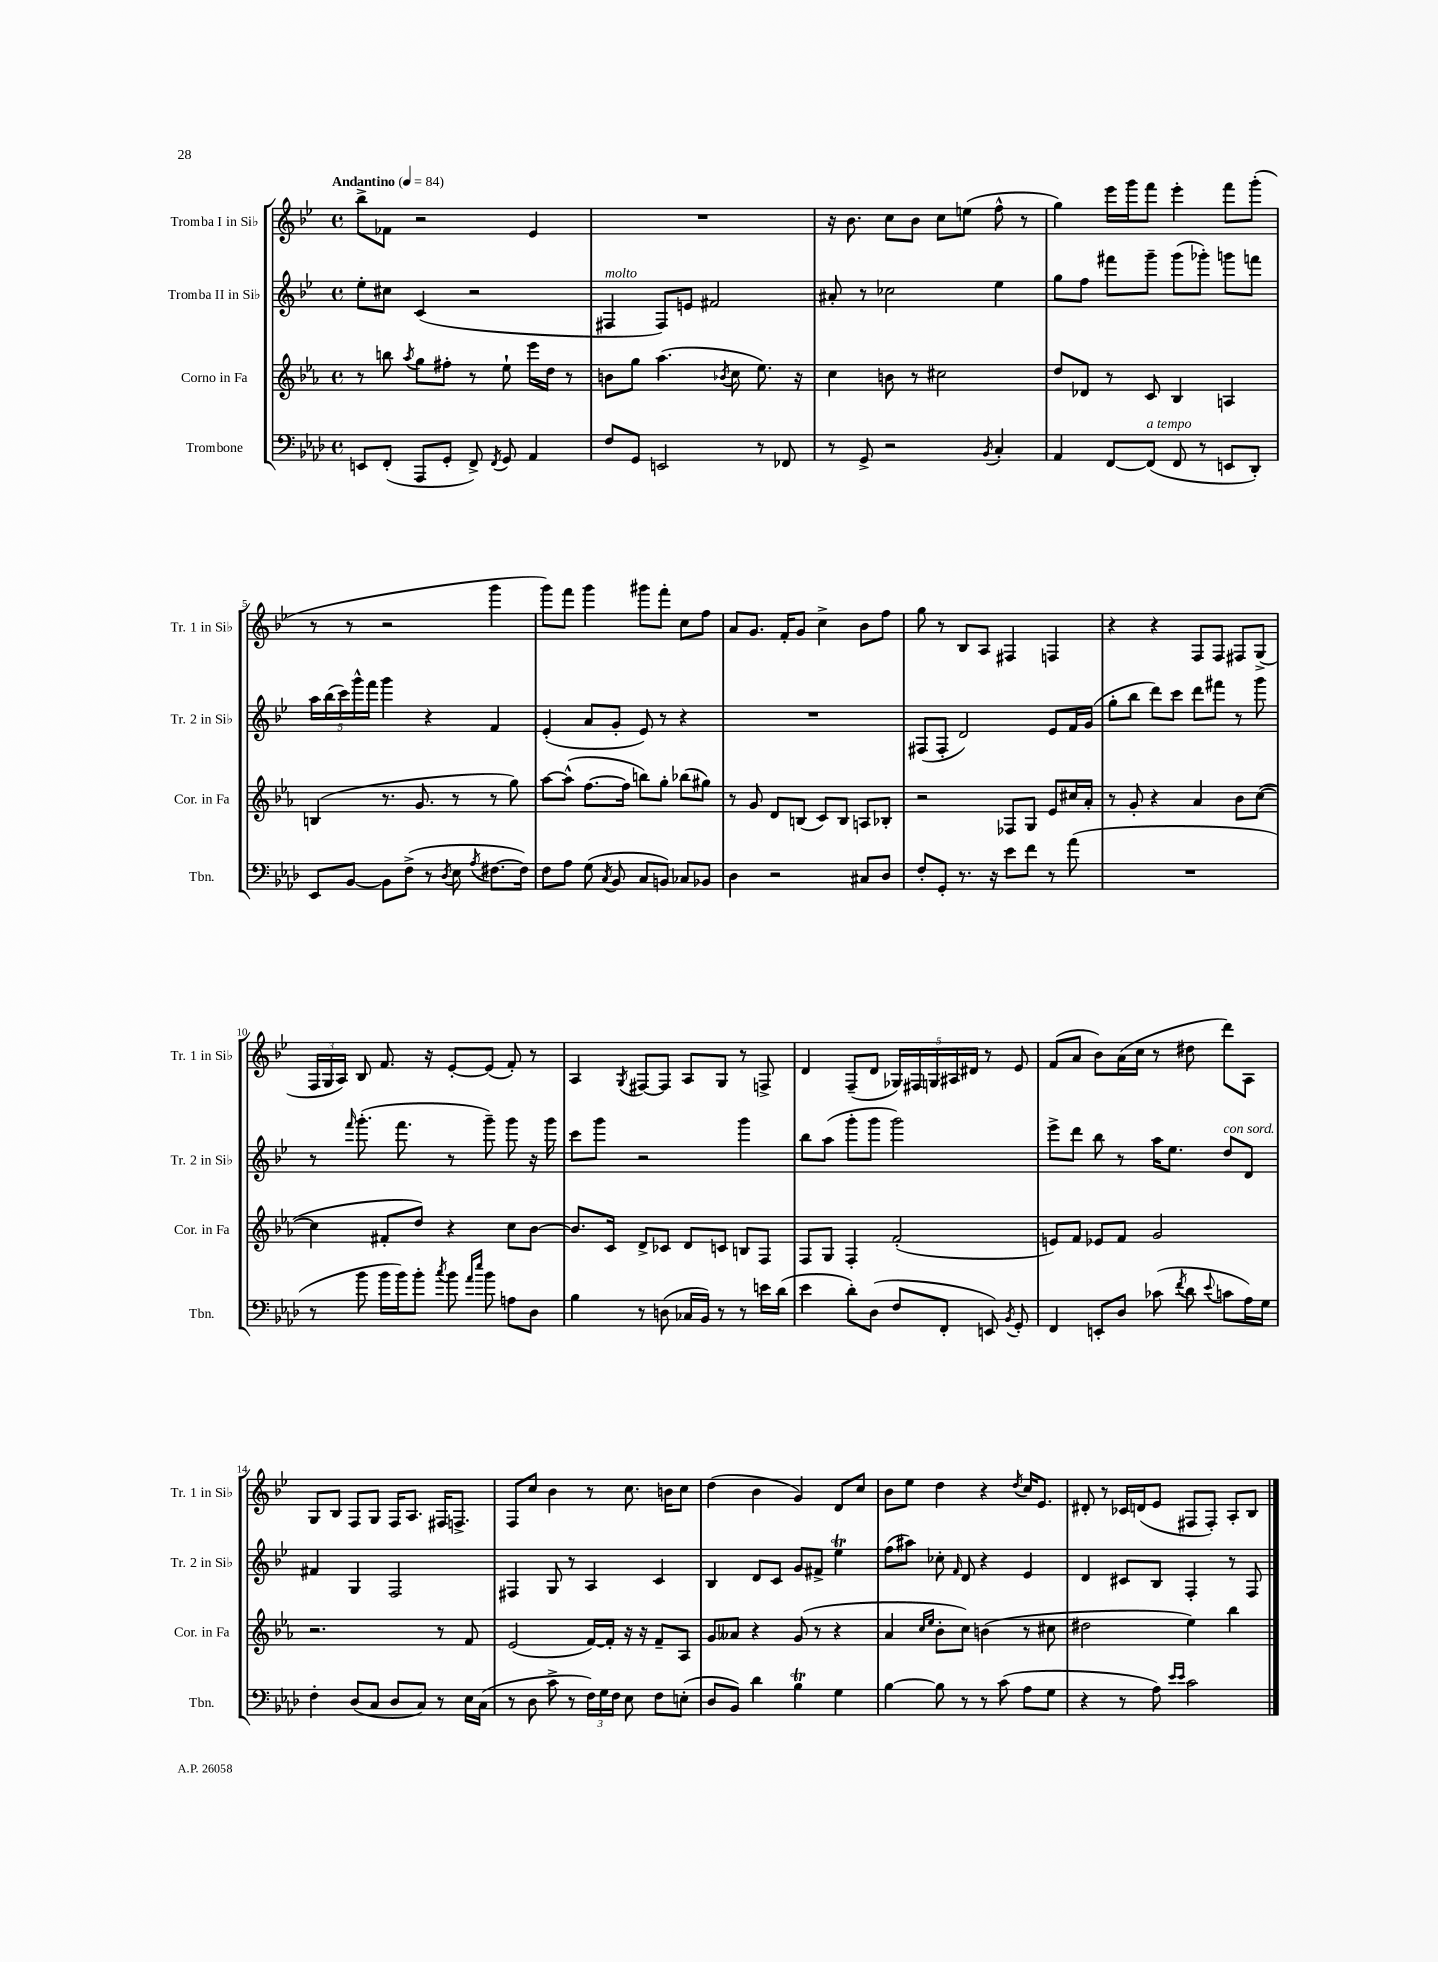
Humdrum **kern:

**kern	**kern	**kern	**kern
*staff4	*staff3	*staff2	*staff1
*clefF4	*clefG2	*clefG2	*clefG2
*k[b-e-a-d-]	*k[b-e-a-]	*k[b-e-]	*k[b-e-]
*M4/4	*M4/4	*M4/4	*M4/4
*met(c)	*met(c)	*met(c)	*met(c)
*MM84	*MM84	*MM84	*MM84
8EE/L	8r	8ee-'\L	8bb-^\L
(8FF'/J	8bb\	8cc#\J	8f-\J
.	8qaa-/	.	.
8AAA-/L	8gg\L	(4c/	2r
8GG'/J	8ff#'\J	.	.
8FF^/)	8r	2r	.
8qFF/	.	.	.
8GG/	8ee-`\	.	.
4AA-/	16eee-\LL	.	4e-/
.	16dd\JJ	.	.
.	8r	.	.
=	=	=	=
8F/L	8b\L	4F#/	1r
8GG/J	8gg\J	.	.
2EE/	(4.aa-\	8F#/L)	.
.	.	8e/J	.
.	.	2f#/	.
.	8qb-/	.	.
.	8cc\	.	.
8r	8.ee-\)	.	.
8FF-/	.	.	.
.	16r	.	.
=	=	=	=
8r	4cc\	8a#'/	16r
.	.	.	8.b-\
8GG^/	.	8r	.
2r	8b\	2cc-\	8cc\L
.	8r	.	8b-\J
.	2cc#\	.	8cc\L
.	.	.	(8ee\J
8qBB-/	.	.	.
4C'/	.	4ee-\	8ff^^\
.	.	.	8r
=	=	=	=
4AA-/	8dd/L	8gg\L	4gg\)
.	8d-/J	8ff\J	.
[8FF/L	8r	8fff#\L	16eee-\LL
.	.	.	16ggg\J
(8FF/]J	8c/	8ggg~\J	8fff\J
8FF/	4B-/	(8ggg\L	4eee-'\
8r	.	8ggg-'\J)	.
8EE/L	4A/	8ggg\L	8fff\L
8DD-'/J)	.	8fff\J	(8ggg'\J
=	=	=	=
8EE-/L	(4B/	20aa\LL	8r
.	.	(20bb-\	.
.	.	20ccc\)	.
[8BB-/J	.	.	8r
.	.	20ggg^^\	.
.	.	20fff\JJ	.
8BB-\]L	8.r	4ggg\	2r
(8F^\J	.	.	.
.	8.g/	.	.
8r	.	4r	.
8qD-/	.	.	.
8E-\	8r	.	.
8qA-/	.	.	.
[8.F#\L	8r	4f/	4ggg\
.	8gg\)	.	.
16F#\]Jk)	.	.	.
=	=	=	=
8F\L	[8aa-\L	(4e-'/	8ggg\L)
8A-\J	(8aa-^^\]J	.	8fff\J
(8G\	[8.ff\L	8a/L	4ggg\
8qC/	.	.	.
8BB-/	.	8g'/J	.
.	16ff\]Jk	.	.
8C/L	8bb\L)	8e-/)	8ggg#\L
8BB/J)	8gg'\J	8r	8fff'\J
8C-/L	(8bb-\L	4r	8cc\L
8BB-/J	8gg#\J)	.	8ff\J
=	=	=	=
4D-\	8r	1r	8a/L
.	8g/	.	8.g/J
2r	8d/L	.	.
.	.	.	16f'/LK
.	(8B/J	.	8g/J
.	8c/L)	.	4cc^\
.	8B/J	.	.
8C#/L	8A/L	.	8b-\L
8D-/J	8B-'/J	.	8ff\J
=	=	=	=
8F'/L	2r	(8F#/L	8gg\
8GG'/J	.	8F#'/J	8r
8.r	.	2d/)	8B-/L
.	.	.	8A/J
16r	.	.	.
8e-\L	8F-/L	.	4F#/
8f\J	8G/J	.	.
8r	8e-/L	8e-/L	4F/
(8a-\	16cc#/L	16f/L	.
.	16a-'/JJ	(16g/JJ	.
=	=	=	=
1r	8r	8gg'\L	4r
.	8g'/	8bb-\J	.
.	4r	8ddd\L)	4r
.	.	8ccc\J	.
.	4a-/	8ddd\L	8F/L
.	.	8fff#\J	8F/J
.	8b-\L	8r	8F#/L
.	([8cc\J	8ggg\	(8G^/J
=	=	=	=
8r	4cc\]	8r	24F/LL
.	.	.	24G/
.	.	.	24A/JJ)
.	.	16qqfff/	.
8b-\	.	(8.ggg'\	8B-/
16b-\LL	8f#'/L	.	8.f/
16b-\J)	.	8.fff\	.
8b-'\J	8dd/J)	.	.
.	.	.	16r
8qcc/	.	.	.
8b-\	4r	8r	[8e-'/L
16qqa-/LL	.	.	.
16qqee-/JJ	.	.	.
8b-\	.	8ggg~\)	(8e-/]J
8A\L	8cc\L	8ggg\	8f'/)
8D-\J	[8b-\J	16r	8r
.	.	16ggg\	.
=	=	=	=
4B-\	8.b-/]L	8ccc\L	4A/
.	.	8ggg\J	.
.	16c/Jk	.	.
.	.	.	8qG/
8r	8d^/L	2r	[8F#/L
(8D\	8c-/J	.	8F#/]J
16C-/LL	8d/L	.	8A/L
16BB-/JJ)	.	.	.
8r	8c/J	.	8G/J
8r	8B/L	4ggg\	8r
16e\LL	8F/J	.	8F^/
(16d-\JJ	.	.	.
=	=	=	=
4e-\	8F/L	8bb-\L	4d/
.	8G/J	(8aa\J	.
8d-'\L)	4F'/	8ggg'\L	(8F~/L
(8D-\J	.	8ggg\J	8d/J
8F/L	(2f'/	2ggg\)	20G-/LL)
.	.	.	20F#/
.	.	.	20G/
8FF'/J	.	.	.
.	.	.	20A#/
.	.	.	20d#/JJ
8EE/)	.	.	8r
8qBB-/	.	.	.
8GG'/	.	.	8e-/
=	=	=	=
4FF/	8e/L)	8eee-^\L	(8f/L
.	8f/J	8ddd\J	8a/J
8EE'/L	8e-/L	8bb-\	8b-\L)
8D-/J	8f/J	8r	(16a\L
.	.	.	16cc\JJ
(8c-\	2g/	16aa\LK	8r
.	.	8.ee-\J	.
8qf/	.	.	.
8d-\	.	.	8dd#\
8qqe-/	.	.	.
8c\L	.	8dd/L	8ddd\L)
16A-\L)	.	8d/J	8A\J
16G\JJ	.	.	.
=	=	=	=
4F'\	2.r	4f#/	8G/L
.	.	.	8B-/J
(8D-/L	.	4G/	8F/L
8C/J	.	.	8G/J
8D-/L	.	2F/	16F/LK
.	.	.	8.A/J
8C/J)	.	.	.
8r	8r	.	16F#/LK
.	.	.	8.F^/J
16E-\LL	8f/	.	.
(16C\JJ	.	.	.
=	=	=	=
8r	(2e-/	4F#/	8F/L
8D-\	.	.	8cc/J
8c^\	.	8G/	4b-\
8r	.	8r	.
24F\LL)	[16f/LL)	4A/	8r
24G\	.	.	.
.	16f'/]JJ	.	.
24F\JJ	.	.	.
8E-\	16r	.	8.cc\
.	16r	.	.
8F\L	8f~/L	4c/	.
.	.	.	16b\LK
(8E'\J	8A-/J	.	8cc\J
=	=	=	=
8D-/L	8g/L	4B-/	(4dd\
8BB-/J)	8a--/J	.	.
4d-\	4r	8d/L	4b-\
.	.	8c/J	.
4B-\	(8g/	8g/L	4g/)
.	8r	8f#^/J	.
4G\	4r	4ee-\	8d/L
.	.	.	8cc/J
=	=	=	=
[4B-\	4a-/	(8ff\L	8b-\L
.	.	8aa#\J)	8ee-\J
.	16qqcc/LL	.	.
.	16qqee-/JJ	.	.
8B-\]	8b-'\L	8cc-'\	4dd\
.	.	16qqf/	.
8r	8cc\J)	8d/	.
8r	(4b\	4r	4r
(8c\	.	.	.
.	.	.	8qdd/
8A-\L	8r	4e-/	16cc/LK
.	.	.	8.e-/J
8G\J	8cc#\	.	.
=	=	=	=
4r	2dd#\	4d/	8d#'/
.	.	.	8r
8r	.	8c#/L	16c-/LL
.	.	.	(16d/J
8A-\)	.	8B-/J	8e-/J
16qqe-/LL	.	.	.
16qqe-/JJ	.	.	.
2c\	4ee-\)	4F'/	8F#/L
.	.	.	8F#'/J)
.	4bb-\	8r	8A'/L
.	.	8F/	8B-/J
==	==	==	==
*-	*-	*-	*-
